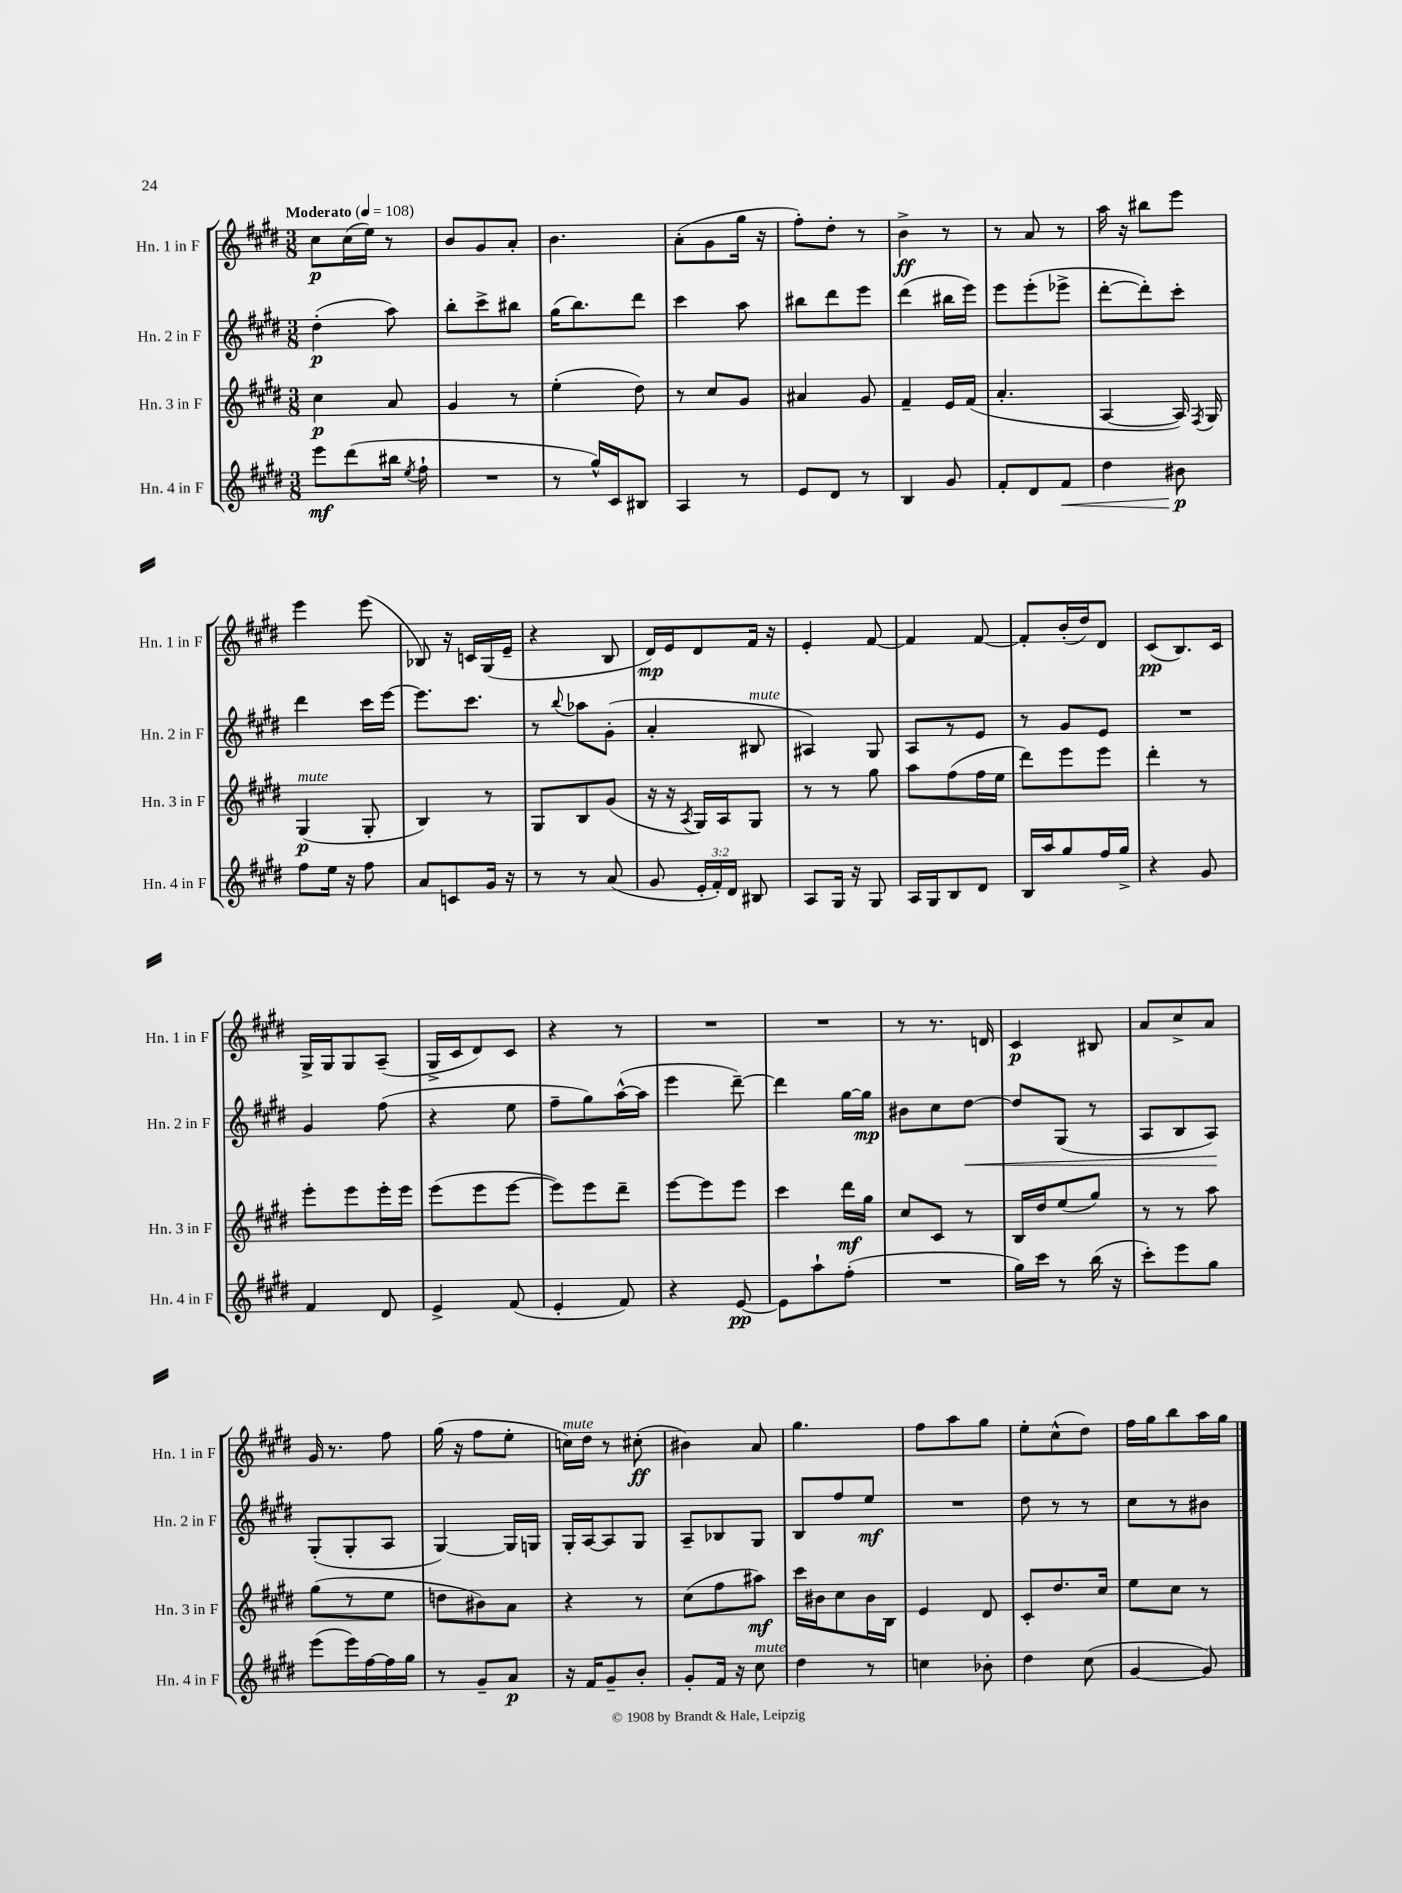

**kern	**kern	**kern	**kern
*staff4	*staff3	*staff2	*staff1
*clefG2	*clefG2	*clefG2	*clefG2
*k[f#c#g#d#]	*k[f#c#g#d#]	*k[f#c#g#d#]	*k[f#c#g#d#]
*M3/8	*M3/8	*M3/8	*M3/8
*MM108	*MM108	*MM108	*MM108
8eee	4cc#	(4dd#'	8cc#
(8ddd#	.	.	(16cc#
.	.	.	16ee)
16bb#	8a	8aa)	8r
8qee	.	.	.
16ff#`	.	.	.
=	=	=	=
4.r	4g#	8bb'	8b
.	.	8ccc#^	8g#
.	8r	8bb#	8a'
=	=	=	=
8r	(4ee'	(16gg#	4.b
.	.	8.bb)	.
16gg#^^)	.	.	.
16c#	.	.	.
8B#	8dd#)	8ddd#	.
=	=	=	=
4A	8r	4ccc#	(8a'
.	8cc#	.	8g#
8r	8g#	8aa	16gg#
.	.	.	16r
=	=	=	=
8e	4a#	8bb#	8ff#')
8d#	.	8ddd#	8dd#'
8r	8g#	8eee	8r
=	=	=	=
4B	4f#~	(4ddd#	4b^
8g#	16e	16bb#	8r
.	(16f#	16eee)	.
=	=	=	=
8f#'	4.a'	8eee	8r
8d#	.	(8eee'	8a
8f#	.	8eee-^	8r
=	=	=	=
4dd#	[4A	[8ddd#'	16aa
.	.	.	16r
.	.	8ddd#'])	8bb#
8b#	16A])	8ccc#'	8eee
.	8qF#	.	.
.	16G#	.	.
=	=	=	=
8ff#	(4G#	4ddd#	4eee
16ee	.	.	.
16r	.	.	.
8ff#	8G#'	16ccc#	(8eee
.	.	[16eee	.
=	=	=	=
8a	4B)	8.eee]	8B-)
8c	.	.	16r
.	.	8.ccc#	16c
16g#	8r	.	(16G#
16r	.	.	16e~
=	=	=	=
8r	8G#	8r	4r
.	.	8qqbb	.
8r	8B	8aa-	.
(8a	(8g#	(8g#'	8B
=	=	=	=
8g#	16r	4a'	16d#)
.	16r	.	16e
.	8qA	.	.
24e'	16G#)	.	8d#
24f#')	.	.	.
.	16A	.	.
24d#	.	.	.
8B#	8G#	8B#	16f#
.	.	.	16r
=	=	=	=
8A	8r	4A#)	4e'
16G#	8r	.	.
16r	.	.	.
8G#	8gg#	8G#	[8f#
=	=	=	=
16A	8aa	8A	4f#]
16G#	.	.	.
8B	(8ff#	8r	.
8d#	16ff#	8e	[8f#
.	16ee	.	.
=	=	=	=
16B	8ddd#)	8r	8f#']
16aa	.	.	.
8gg#	8eee	8g#	(16b'
.	.	.	16dd#)
16ff#	8eee	8e	8d#
16gg#^	.	.	.
=	=	=	=
4r	4ddd#'	4.r	(8c#
.	.	.	8.B)
8g#	8r	.	.
.	.	.	16c#
=	=	=	=
4f#	8eee'	4g#	16G#^
.	.	.	16G#
.	8eee	.	8G#
8d#	16eee'	(8ff#	(8A~
.	16eee	.	.
=	=	=	=
4e^	(8eee	4r	16G#^
.	.	.	16c#
.	8eee	.	8d#)
(8f#	[8eee	8ee	8c#
=	=	=	=
4e'	8eee])	8ff#~	4r
.	8eee	8gg#)	.
8f#)	8ddd#~	([16aa^^	8r
.	.	16aa]	.
=	=	=	=
4r	[8eee	4eee	4.r
.	8eee]	.	.
[8e	8eee	[8ddd#~)	.
=	=	=	=
8e]	4ccc#	4ddd#]	4.r
8aa`	.	.	.
(8ff#'	16ddd#	[16gg#	.
.	16gg#	16gg#]	.
=	=	=	=
4.r	8cc#	8b#	8r
.	8c#	8cc#	8.r
.	8r	[8dd#	.
.	.	.	16d
=	=	=	=
16gg#)	16B	8dd#]	4c#
16ccc#	16dd#	.	.
8r	(8ee	(8G#	.
(16bb	8gg#)	8r	8B#
16r	.	.	.
=	=	=	=
8ccc#')	8r	8A	8a
8eee	8r	8B	8cc#^
8gg#	8aa	8A)	8a
=	=	=	=
(8eee	(8gg#	(8G#'	16g#
.	.	.	8.r
16eee)	8r	8G#'	.
[16ff#	.	.	.
16ff#]	8ee	8A	8ff#
16gg#	.	.	.
=	=	=	=
8r	8dd	[4G#)	(16gg#
.	.	.	16r
8g#~	8b#)	.	8ff#
8a	8a	16G#]	8ee'
.	.	16G	.
=	=	=	=
16r	4r	16G#'	16cc)
16f#	.	[16A	16dd#
8g#~	.	8A]	8r
8b'	8r	8G#	(8cc#'
=	=	=	=
8g#'	(8cc#	8A~	4b#)
16f#	8ff#	8B-	.
16r	.	.	.
8cc#	8aa#)	8G#	8a
=	=	=	=
4dd#	16ccc#	8B	4.gg#
.	16b#	.	.
.	8cc#	8ff#	.
8r	16b#	8ee	.
.	16B	.	.
=	=	=	=
4cc	4e	4.r	8ff#
.	.	.	8aa
8b-'	8d#	.	8gg#
=	=	=	=
4dd#	8c#'	8dd#	8ee'
.	8.dd#	8r	(8cc#^^
(8cc#	.	8r	8dd#)
.	16cc#	.	.
=	=	=	=
[4g#	8ee	8cc#	16ff#
.	.	.	16gg#
.	8cc#	8r	8bb
8g#])	8r	8b#	16aa
.	.	.	16gg#
==	==	==	==
*-	*-	*-	*-
